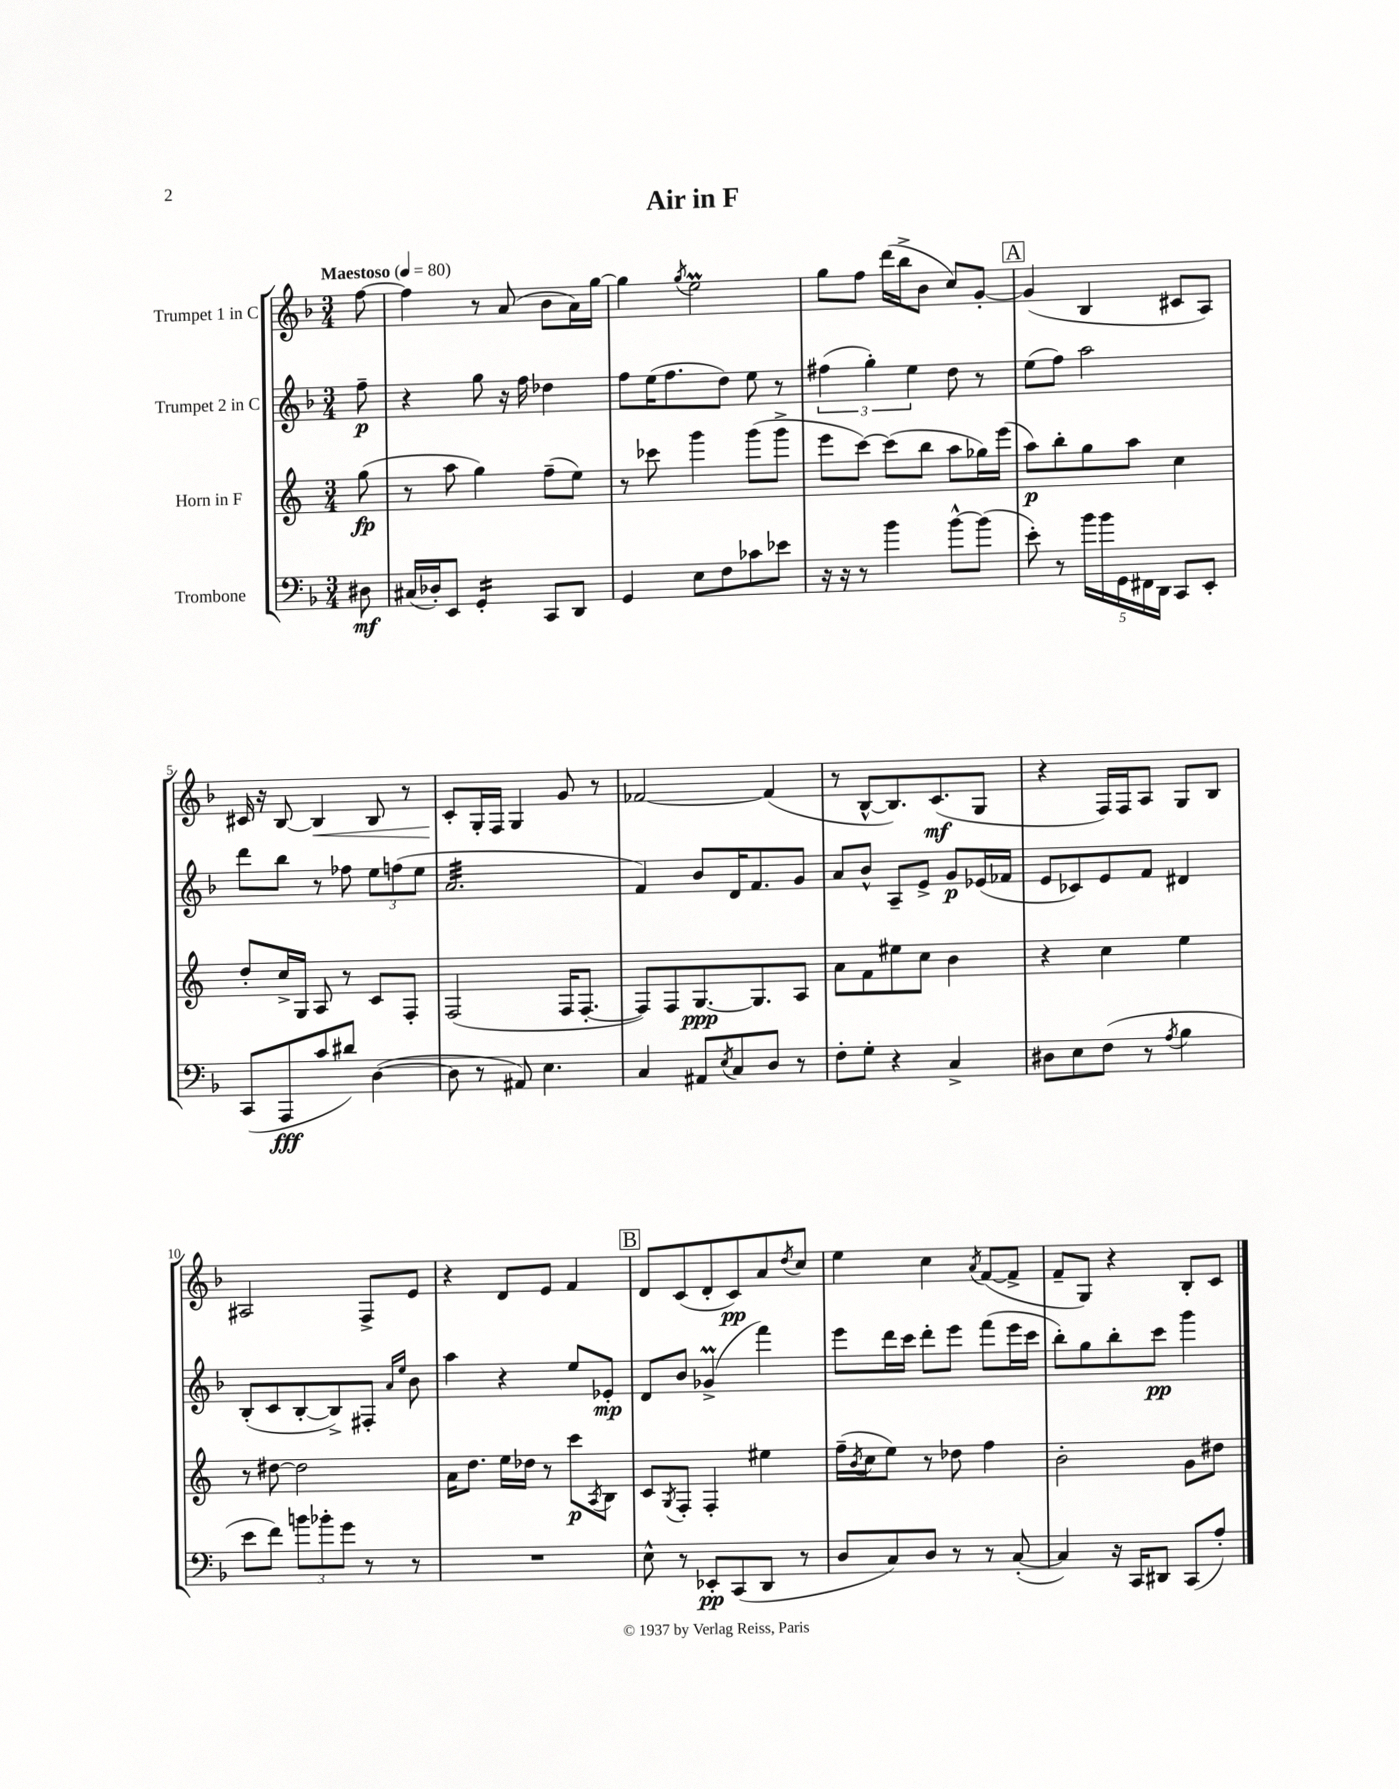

**kern	**kern	**kern	**kern
*staff4	*staff3	*staff2	*staff1
*clefF4	*clefG2	*clefG2	*clefG2
*k[b-]	*k[]	*k[b-]	*k[b-]
*M3/4	*M3/4	*M3/4	*M3/4
*MM80	*MM80	*MM80	*MM80
8D#	(8gg	8ff~	[8ff
=	=	=	=
(16C#	8r	4r	4ff]
16D-')	.	.	.
8EE	8aa	.	.
4GG'	4gg)	8gg	8r
.	.	16r	(8a
.	.	16ff	.
8CC	(8ff~	4dd-	8b-
8DD	8ee)	.	16a)
.	.	.	[16gg
=	=	=	=
4GG	8r	8ff	4gg]
.	8ccc-	(16ee	.
.	.	8.ff	.
.	.	.	8qgg
8E	4ggg	.	2ee
8F	.	8dd)	.
8c-	(8ggg	8ee	.
8e-	8ggg^	8r	.
=	=	=	=
16r	8eee	(6ff#	8gg
16r	.	.	.
8r	[8ccc)	.	8ff
.	.	6gg')	.
4b-	(8ccc]	.	(16ddd
.	.	.	16bb-^
.	.	6ee	.
.	8bb	.	8b-
[8b-^^	8aa	8dd	8cc)
(8b-]	16gg-)	8r	[8g'
.	(16eee	.	.
=	=	=	=
8e')	8aa)	(8ee	(4g]
8r	8bb'	8ff)	.
20b-	8gg	2aa	4B-
20b-	.	.	.
20GG	.	.	.
.	8aa	.	.
20FF#	.	.	.
20DD	.	.	.
8CC	4cc	.	8c#
8EE'	.	.	8A)
=	=	=	=
(8CC	8dd'	8ddd	16c#
.	.	.	16r
8AAA	16cc^	8bb-	[8B-
.	16G	.	.
8c	8A	8r	4B-]
8d#)	8r	8ff-	.
([4D	8c	12ee	8B-
.	.	(12ff	.
.	8F'	.	8r
.	.	12ee	.
=	=	=	=
8D]	(2F	2.a	8c'
8r	.	.	16G'
.	.	.	16F
8AA#)	.	.	4G
4.E	.	.	.
.	16F	.	8g
.	[8.F'	.	.
.	.	.	8r
=	=	=	=
4C	8F])	4f)	[2f-
.	8F	.	.
8AA#	[8.G	8b-	.
8qE	.	.	.
8C	.	16d	.
.	8.G]	8.f	.
8D	.	.	(4f-]
8r	8A	8g	.
=	=	=	=
8F'	8a	8a	8r
8G'	8f	8b-^^	[8B-^^
4r	8ee#	8A~	8.B-])
.	8cc	8e^	.
.	.	.	(8.c
4C^	4b	8g	.
.	.	(16e-	8G
.	.	16f-	.
=	=	=	=
8D#	4r	8e	4r
8E	.	8c-)	.
(8F	4cc	8e	16F)
.	.	.	16F
8r	.	8f	8A
8qA	.	.	.
4B-	4ee	4d#	8G
.	.	.	8B-
=	=	=	=
8e	8r	(8B-'	2A#
8f)	[8dd#	8c	.
12b	2dd#]	[8B-'	.
12b-'	.	.	.
.	.	8B-^])	.
12g	.	.	.
8r	.	8F#'	8F^
.	.	16qqa	.
.	.	16qqee	.
8r	.	8b-	8e
=	=	=	=
2.r	16a	4aa	4r
.	8.dd	.	.
.	16ee	4r	8d
.	16dd-	.	.
.	8r	.	8e
.	8ccc	8ee	4f
.	8qA	.	.
.	8B	8e-'	.
=	=	=	=
8E^^	8c	8d	8d
.	8qG	.	.
8r	8F'	8b-	(8c
8EE-'	4F'	(4g-^	8d'
(8CC	.	.	8c)
8DD	4ee#	4fff)	8a
.	.	.	8qdd
8r	.	.	8cc
=	=	=	=
8D	(16ff~	8eee	4ee
.	8qb	.	.
.	16cc	.	.
8C)	8ee)	16ddd	.
.	.	16ccc	.
8D	8r	8ddd'	4cc
8r	8dd-	8eee	.
.	.	.	8qa
8r	4ff	(8fff	([8f
([8C'	.	16eee	8f^]
.	.	16ccc	.
=	=	=	=
4C])	2b'	8bb-')	8f~
.	.	8gg	8G)
16r	.	8bb-'	4r
16CC	.	.	.
8DD#	.	8ccc	.
(8CC	8g	4ggg	8B-'
8A')	8dd#	.	8c
==	==	==	==
*-	*-	*-	*-
